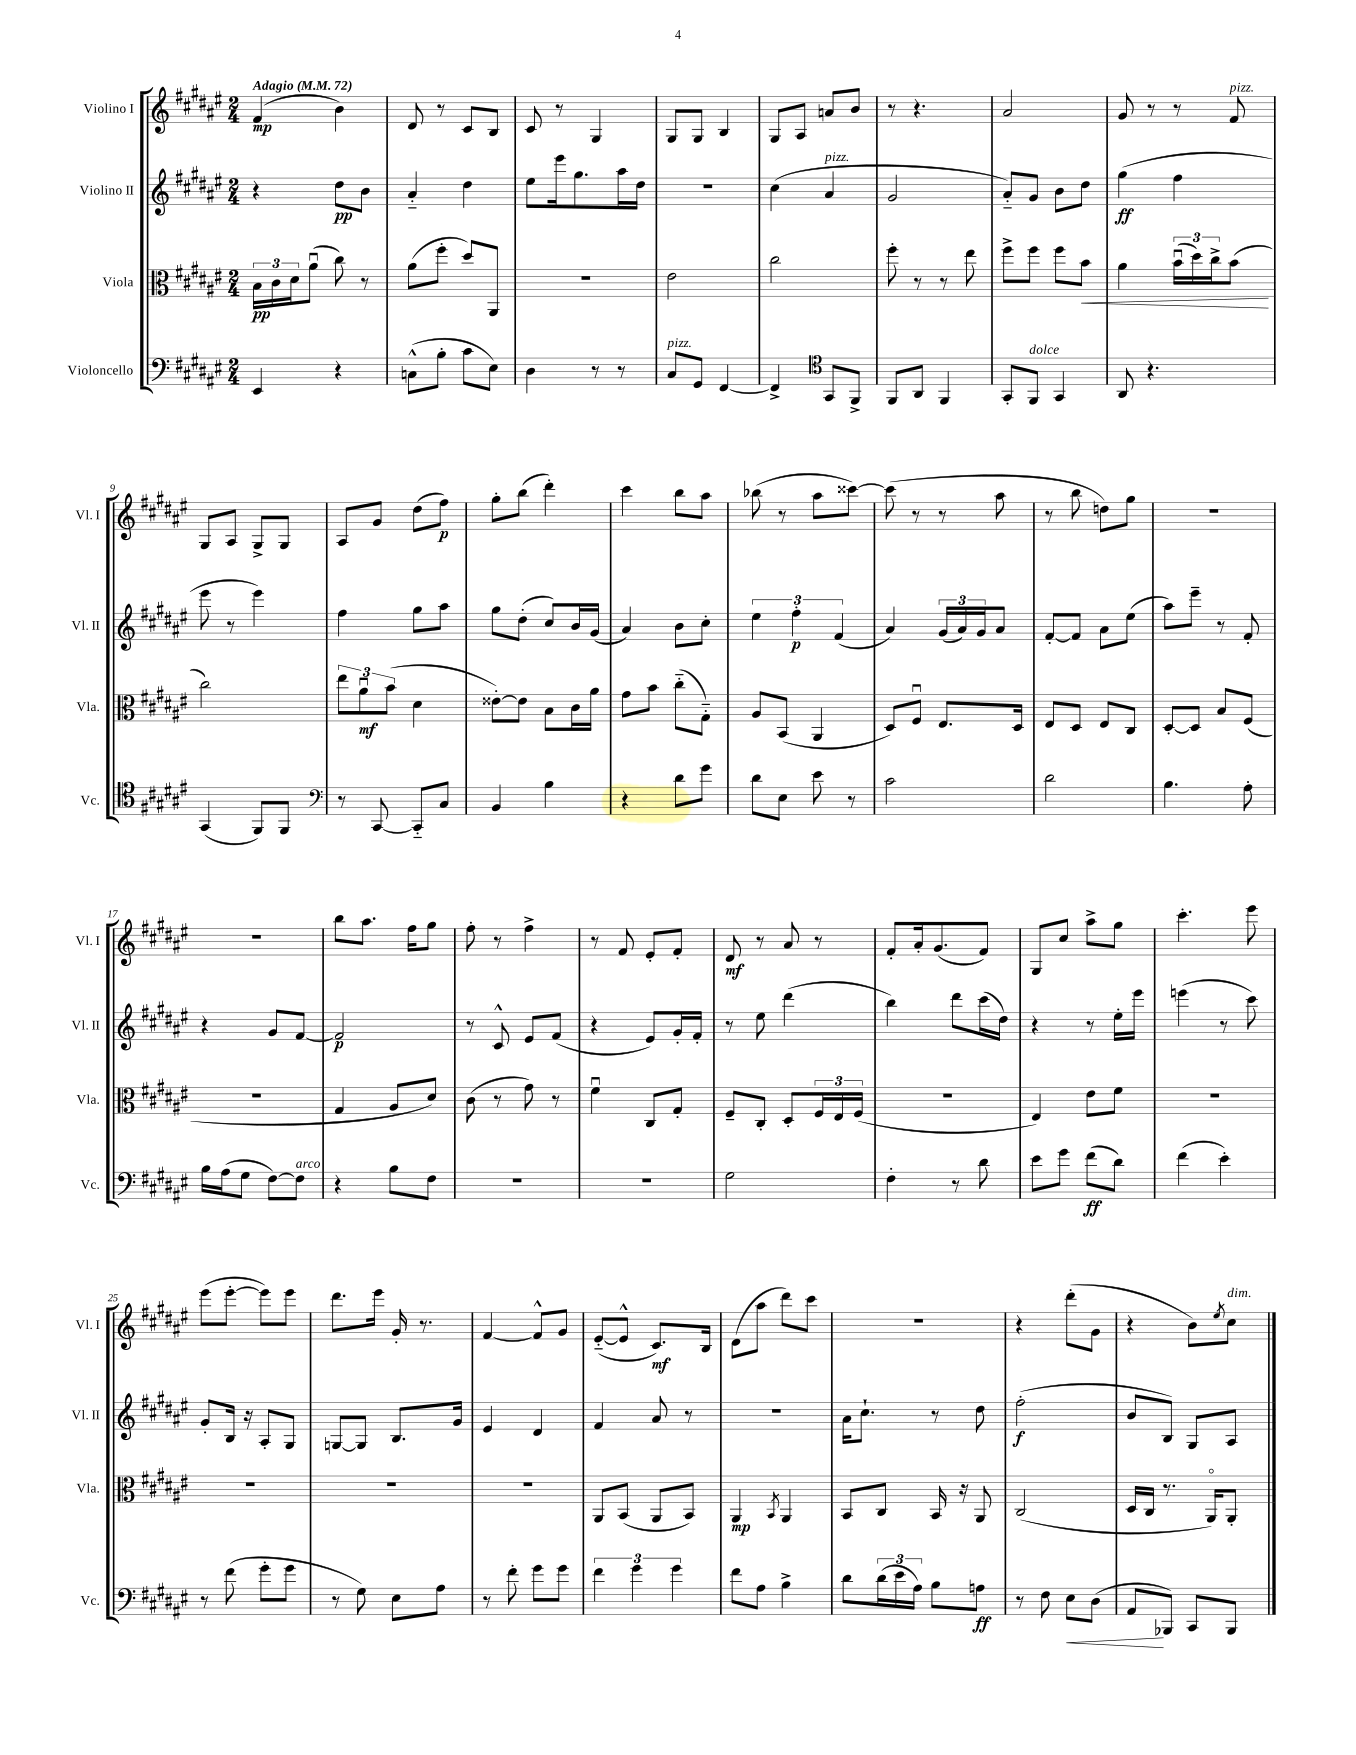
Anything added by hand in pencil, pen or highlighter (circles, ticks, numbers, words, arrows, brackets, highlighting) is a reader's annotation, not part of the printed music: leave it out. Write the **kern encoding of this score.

**kern	**kern	**kern	**kern
*staff4	*staff3	*staff2	*staff1
*clefF4	*clefC3	*clefG2	*clefG2
*k[f#c#g#d#a#e#]	*k[f#c#g#d#a#e#]	*k[f#c#g#d#a#e#]	*k[f#c#g#d#a#e#]
*M2/4	*M2/4	*M2/4	*M2/4
*MM72	*MM72	*MM72	*MM72
4EE#	24B	4r	(4f#
.	24c#	.	.
.	24d#	.	.
.	(8a#u	.	.
4r	8cc#)	8dd#	4b)
.	8r	8b	.
=	=	=	=
(8C^^	(8a#	4a#'~	8d#
8B'	8ff#'	.	8r
8c#	8dd#)	4dd#	8c#
8E#)	8AA#	.	8B
=	=	=	=
4D#	2r	8ee#	8c#
.	.	16eee#	8r
.	.	8.gg#	.
8r	.	.	4G#
8r	.	16aa#	.
.	.	16dd#	.
=	=	=	=
8C#	2e#	2r	8G#
8GG#	.	.	8G#
[4FF#	.	.	4B
=	=	=	=
4FF#^]	2cc#	(4cc#	8G#
.	.	.	8A#
*clefC4	*	*	*
8GG#	.	4a#	8a
8FF#^	.	.	8b
=	=	=	=
8FF#	8ff#'	2g#	8r
8AA#	8r	.	4.r
4FF#	8r	.	.
.	8ee#	.	.
=	=	=	=
8GG#'	8ff#^	8a#'~)	2a#
8FF#	8ff#	8g#	.
4GG#	8ff#	8b	.
.	8b	8dd#	.
=	=	=	=
8AA#	4a#	(4gg#	8g#
4.r	.	.	8r
.	(24bu	4ff#	8r
.	24dd#)	.	.
.	24cc#^	.	.
.	(8b	.	8f#
=	=	=	=
(4GG#	2cc#)	8eee#	8G#
.	.	8r	8A#
8FF#)	.	4eee#)	8G#^
8FF#	.	.	8G#
=	=	=	=
*clefF4	*	*	*
8r	12ee#	4ff#	8A#
.	12a#u	.	.
[8CC#	.	.	8g#
.	(12b	.	.
8CC#'~]	4d#	8gg#	(8dd#
8C#	.	8aa#	8ff#)
=	=	=	=
4BB	[8e##')	8gg#	8gg#'
.	8e##]	(8dd#'	(8bb
4B	8B	8cc#)	4ddd#')
.	16c#	16b	.
.	16a#	(16g#	.
=	=	=	=
4r	8g#	4a#)	4ccc#
.	8b	.	.
8d#	(8cc#'~	8b	8bb
8g#	8G#'~)	8cc#'	8aa#
=	=	=	=
8d#	8A#	6ee#	(8bb-
8E#	(8BB	.	8r
.	.	6ff#'	.
8e#	4AA#	.	8aa#
.	.	(6f#	.
8r	.	.	[8ccc##)
=	=	=	=
2c#	8D#)	4a#)	(8ccc##]
.	8F#u	.	8r
.	8.E#	(24g#	8r
.	.	24a#)	.
.	.	24g#	.
.	.	8a#	8aa#
.	16D#	.	.
=	=	=	=
2d#	8E#	[8f#'	8r
.	8D#	8f#]	8bb
.	8E#	8a#	8dd)
.	8C#	(8ee#	8gg#
=	=	=	=
4.B	[8D#'	8aa#)	2r
.	8D#]	8eee#~	.
.	8B	8r	.
8A#'	(8F#	8f#'	.
=	=	=	=
16B	2r	4r	2r
(16A#	.	.	.
8G#	.	.	.
[8F#)	.	8g#	.
8F#]	.	[8f#	.
=	=	=	=
4r	4G#	2f#]	8bb
.	.	.	8.aa#
8B	8A#	.	.
.	.	.	16ff#
8F#	8d#)	.	8gg#
=	=	=	=
2r	(8c#	8r	8ff#'
.	8r	8c#^^	8r
.	8g#)	8e#	4ff#^
.	8r	(8f#	.
=	=	=	=
2r	4f#u	4r	8r
.	.	.	8f#
.	8C#	8e#)	8e#'
.	8G#'	16g#'	8f#'
.	.	16f#'	.
=	=	=	=
2G#	8F#~	8r	8d#
.	8C#'	8ee#	8r
.	8D#'	(4ddd#	8a#
.	24F#	.	8r
.	24E#	.	.
.	(24F#	.	.
=	=	=	=
4F#'	2r	4bb)	8f#'
.	.	.	16a#'
.	.	.	(8.g#
8r	.	8ddd#	.
8d#	.	(16ccc#	8f#)
.	.	16dd#)	.
=	=	=	=
8e#	4E#)	4r	8G#
8g#	.	.	8cc#
(8f#	8e#	8r	8aa#^
8d#)	8f#	16ee#'	8gg#
.	.	16eee#	.
=	=	=	=
(4f#	2r	(4eee	4.ccc#'
4e#')	.	8r	.
.	.	8ccc#)	8eee#
=	=	=	=
8r	2r	8g#'	(8eee#
(8f#	.	16B	[8eee#'
.	.	16r	.
8g#'	.	8A#'	8eee#])
8g#	.	8G#	8eee#
=	=	=	=
8r	2r	[8G	8.ddd#
8G#)	.	8G]	.
.	.	.	16eee#
8E#	.	8.B	16g#'
.	.	.	8.r
8A#	.	.	.
.	.	16g#	.
=	=	=	=
8r	2r	4e#	[4f#
8f#'	.	.	.
8g#	.	4d#	8f#^^]
8g#	.	.	8g#
=	=	=	=
6f#	8AA#	4f#	([8e#'~
.	(8BB	.	8e#^^]
6g#	.	.	.
.	8AA#	8a#	8.c#)
6g#	.	.	.
.	8BB)	8r	.
.	.	.	16B
=	=	=	=
8f#	4AA#	2r	(8d#
8A#	.	.	8aa#
.	8qBB	.	.
4B^	4AA#	.	8ddd#)
.	.	.	8ccc#
=	=	=	=
8d#	8BB	16a#	2r
.	.	8.cc#`	.
(24d#	8C#	.	.
24e#	.	.	.
24A#)	.	.	.
8B	16BB	8r	.
.	16r	.	.
8A	8AA#	8dd#	.
=	=	=	=
8r	(2C#	(2ff#'	4r
8F#	.	.	.
8E#	.	.	(8ddd#'
(8D#	.	.	8g#
=	=	=	=
8AA#	16D#	8b	4r
.	16C#	.	.
8BBB-)	8.r	8B)	.
8CC#	.	8G#	8b)
.	16AA#o)	.	.
.	.	.	8qee#
8BBB-	8AA#'	8A#	8cc#
==	==	==	==
*-	*-	*-	*-
